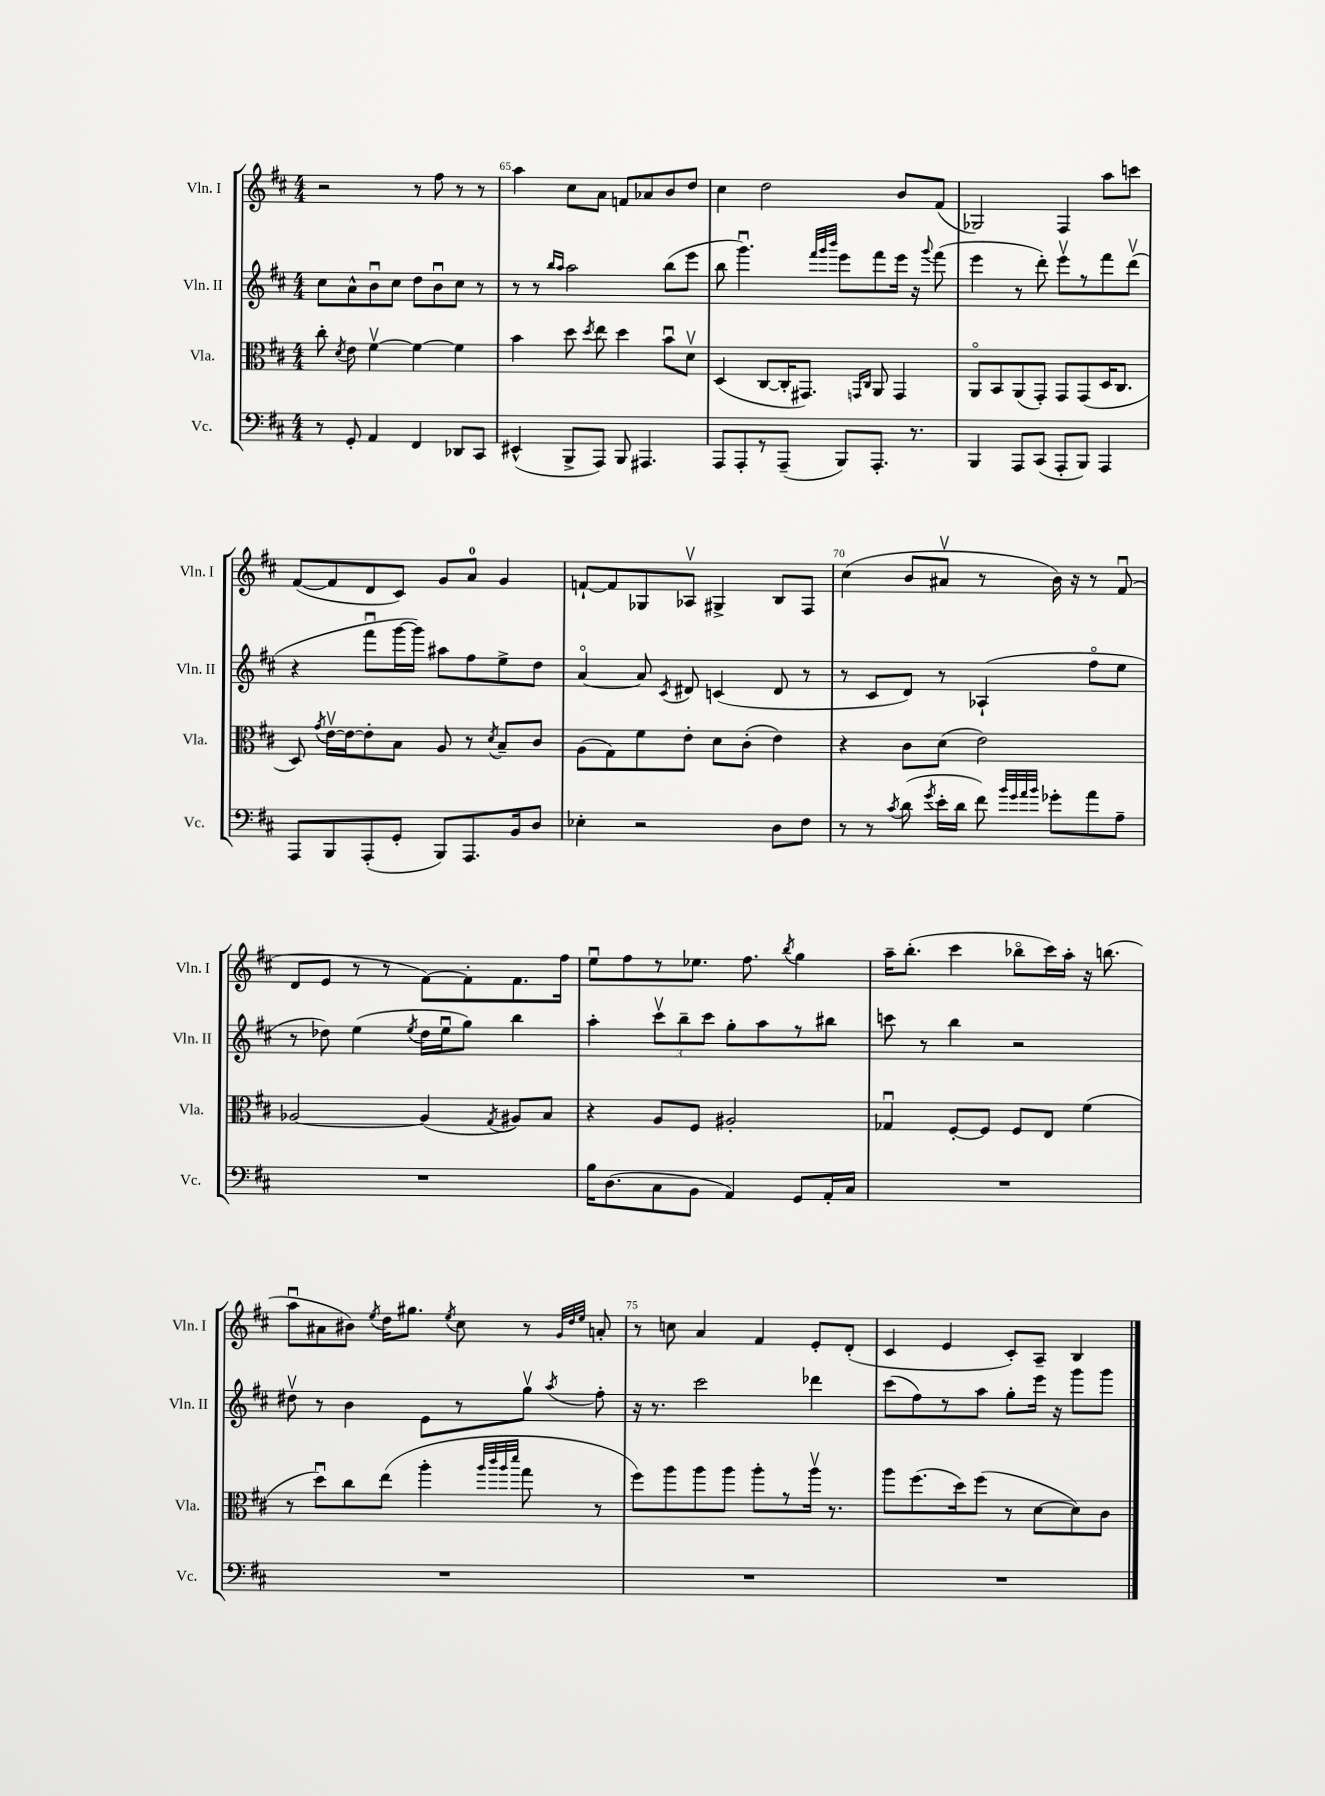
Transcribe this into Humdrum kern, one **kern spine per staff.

**kern	**kern	**kern	**kern
*staff4	*staff3	*staff2	*staff1
*clefF4	*clefC3	*clefG2	*clefG2
*k[f#c#]	*k[f#c#]	*k[f#c#]	*k[f#c#]
*M4/4	*M4/4	*M4/4	*M4/4
8r	8cc#'\	8cc#\L	2r
.	8qd/	.	.
8GG'/	8e\	8a^^\	.
4AA/	[4f#v\	8bu\	.
.	.	8cc#\J	.
4FF#/	4f#\_	8dd\L	8r
.	.	8bu\	8ff#\
8DD-/L	4f#\]	8cc#\J	8r
8CC#/J	.	8r	8r
=	=	=	=
(4EE#^^/	4b\	8r	4aa\
.	.	8r	.
.	.	16qqbb/LL	.
.	.	16qqaa/JJ	.
8BBB^/L	8dd\	2aa\	8cc#\L
.	8qdd/	.	.
8AAA/J)	8ee\	.	8a\J
8BBB/	4dd\	.	8f/L
4.AAA#/	.	.	8a-/
.	8bu\L	(8bb\L	8b/
.	8dv\J	8eee\J	8dd/J
=	=	=	=
8AAA/L	(4D/	8bb\	4cc#\
8AAA'/	.	4.gggu\)	.
8r	[8C#/L	.	2dd\
(8AAA~/J	16C#'/]K	.	.
.	8.GG#/J)	.	.
.	.	32qqfff#/LLL	.
.	.	32qqggg/	.
.	.	32qqbbb/JJJ	.
8BBB/L)	.	8eee\L	.
.	16qqGG/LL	.	.
.	16qqC#/JJ	.	.
8.AAA'/J	8AA/	8fff#\	.
.	4GG/	16eee\Jk	8b/L
8.r	.	16r	.
.	.	8qqggg/	.
.	.	(8fff#\	(8f#/J
=	=	=	=
4BBB/	8AAo/L	4eee\	2G-/)
.	8BB/	.	.
8AAA/L	(8AA/	8r	.
(8CC#/J	8GG'/J)	8ddd'\)	.
8AAA'/L	8GG/L	8eeev\L	4F#/
8BBB/J)	(8GG/	8r	.
4AAA/	16D/K	8fff#\	8aa\L
.	8.C#/J	.	.
.	.	(8dddv\J	8ccc\J
=	=	=	=
8AAA/L	8D/)	4r	([8f#/L
.	8qg/	.	.
8BBB/	[16ev\LL	.	8f#/]
.	16e\_J	.	.
(8AAA'/	8e'\]	8fff#u\L	8d/
8GG'/J	8B\J	[16ggg\L	8c#/J)
.	.	16ggg\]JJ)	.
8BBB/L)	8A/	8aa#\L	8g/L
8.AAA/	8r	8ff#\	8a/J
.	8qd/	.	.
.	8B~/L	8ee^\	4g/
16BB/k	.	.	.
8D/J	8c#/J	8dd\J	.
=	=	=	=
4E-'\	(8A\L	[4ao/	[8f`/L
.	8G\)	.	8f/]
2r	8f#\	8a/]	8G-/
.	.	8qc#/	.
.	8e'\J	8d#/	8A-v/J
.	8d\L	(4c/	4G#^/
.	(8c#'\J	.	.
8D\L	4e\)	8d#/	8B/L
8F#\J	.	8r	8F#/J
=	=	=	=
8r	4r	8r	(4cc#\
8r	.	8c#/L	.
8qc#/	.	.	.
(8d\	8c#\L	8d/J)	8b/L
8qg/	.	.	.
16e'\LL	(8d\J	8r	8a#v/J
16d\JJ	.	.	.
8f#\)	2e\)	(4A-`/	8r
32qqb/LLL	.	.	.
32qqg/	.	.	.
32qqa/	.	.	.
32qqb/JJJ	.	.	.
8g-'\L	.	.	16b\)
.	.	.	16r
8a\	.	8ff#o\L	8r
8A~\J	.	8ee\J	(8f#u/
=	=	=	=
1r	[2A-/	8r	8d/L
.	.	8dd-\)	8e/J
.	.	(4ee\	8r
.	.	.	8r
.	.	8qee/	.
.	(4A-/]	16dd-\LL	[8f#\L)
.	.	16eeu\J	.
.	.	8gg\J)	8f#'\]
.	8qG/	.	.
.	8A#/L)	4bb\	8.f#\
.	8B/J	.	.
.	.	.	16ff#\Jk
=	=	=	=
16B\LK	4r	4aa'\	8eeu\L
(8.D\	.	.	.
.	.	.	8ff#\
8C#\	8A/L	12ccc#v\L	8r
.	.	12bb~\	.
8BB\J	8F#/J	.	8.ee-\J
.	.	12ccc#\J	.
4AA/)	2A#'/	8gg'\L	.
.	.	.	8.ff#\
.	.	8aa\	.
.	.	.	8qbb/
8GG/L	.	8r	4gg\
16AA'/L	.	8bb#\J	.
16C#/JJ	.	.	.
=	=	=	=
1r	4G-u/	8ccc\	16aa~\LK
.	.	.	(8.bb'\J
.	.	8r	.
.	[8F#'/L	4bb\	4ccc#\
.	8F#/]J	.	.
.	8F#/L	2r	8bb-o\L
.	8E/J	.	16ccc#\L)
.	.	.	16aa'\JJ
.	(4f#\	.	16r
.	.	.	(8.bb\
=	=	=	=
1r	8r	8dd#v\	8aau\L
.	8ddu\L)	8r	8a#\
.	8cc#\	4b\	8b#\J)
.	.	.	8qee/
.	(8ee\J	.	16dd\LK
.	.	.	8.gg#\J
.	4aa'\	8e\L	.
.	.	.	8qee/
.	.	8r	8cc#\
.	32qqaa/LLL	.	.
.	32qqccc#/	.	.
.	32qqaa/	.	.
.	32qqddd/JJJ	.	.
.	8gg\	8ggv\J	8r
.	.	.	32qqg/LLL
.	.	.	32qqdd/
.	.	8qaa/	32qqee/JJJ
.	8r	8ff#'\	8a'/
=	=	=	=
1r	8ff#\L)	16r	8r
.	.	8.r	.
.	8aa\	.	8cc\
.	8aa\	2ccc#\	4a/
.	8aa\J	.	.
.	8aa'\L	.	4f#/
.	8r	.	.
.	16aav\Jk	4ddd-\	8e'/L
.	8.r	.	.
.	.	.	(8d'/J
=	=	=	=
1r	8aa\L	(8ccc#\L	4c#/
.	(8.ff#\	8ff#\)	.
.	.	8r	4e/
.	16dd\k)	.	.
.	(8ff#\J	8aa\J	.
.	8r	8gg'\L	8c#'/L)
.	[8d\L	16eee\Jk	8A~/J
.	.	16r	.
.	8d\])	8ggg\L	4B/
.	8c#\J	8ggg\J	.
==	==	==	==
*-	*-	*-	*-
